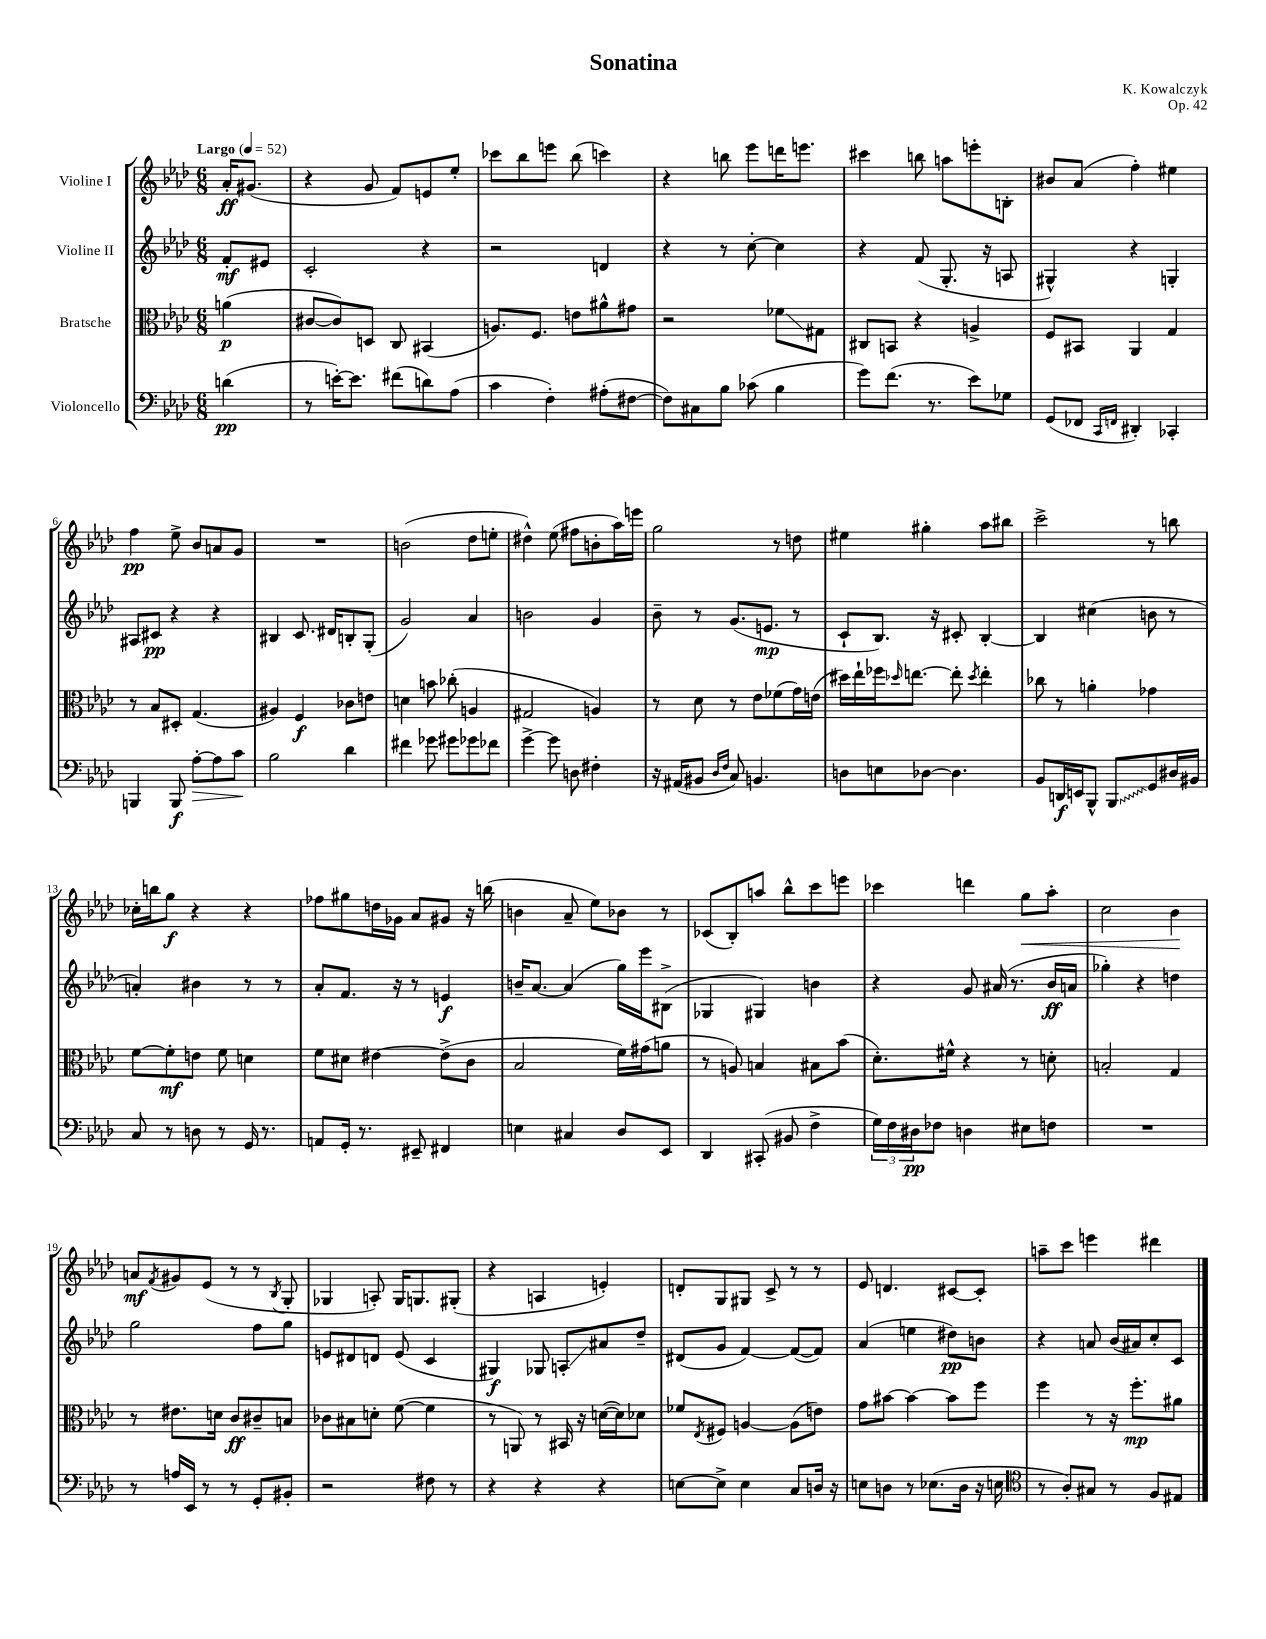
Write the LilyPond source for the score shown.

\header { title = "Sonatina" composer = "K. Kowalczyk" opus = "Op. 42" }
<<
\new StaffGroup <<
\new Staff = "s0" \with { instrumentName = "Violine I" } {
    \clef treble \key aes \major \numericTimeSignature \time 6/8 \partial 4 \tempo "Largo" 4 = 52
    aes'16-.\ff gis'8.( |
    r4 g'8 f'8) e'8 ees''8-. |
    ces'''8 bes''8 e'''8 bes''8( c'''4) |
    r4 b''8 ees'''8 d'''16 e'''8. |
    cis'''4 b''8 a''8 e'''8-. b8-. |
    bis'8 aes'8( f''4-.) eis''4 |
    f''4\pp ees''8-> bes'8 a'8 g'8 |
    R2. |
    b'2( des''8 e''8-. |
    dis''4-^) ees''8( fis''8 b'8-. aes''16) e'''16 |
    g''2 r8 d''8 |
    eis''4 gis''4-. aes''8 bis''8 |
    c'''2-> r8 b''8 |
    ces''16-. b''16 g''8\f r4 r4 |
    fes''8 gis''8 d''16 ges'16 aes'8 gis'8 r16 b''16( |
    b'4 aes'8-- ees''8) bes'8 r8 |
    ces'8( bes8-.) a''8 bes''8-^ c'''8 e'''8 |
    ces'''4 d'''4 g''8\< aes''8-. |
    c''2 bes'4\! |
    a'8\mf \acciaccatura { f'8 } gis'8 ees'8( r8 r8 \acciaccatura { bes8 } g8-. |
    ges4 a8-.) ges16 g8. gis8-.( |
    r4 a4 e'4-.) |
    d'8-. g8 gis8 c'8-> r8 r8 |
    ees'8 d'4. cis'8~ cis'8-. |
    a''8-- c'''8 e'''4 dis'''4 \bar "|." |
}
\new Staff = "s1" \with { instrumentName = "Violine II" } {
    \clef treble \key aes \major \numericTimeSignature \time 6/8 \partial 4
    f'8-.\mf eis'8 |
    c'2-. r4 |
    r2 d'4 |
    r4 r8 c''8~-. c''4 |
    r4 f'8( g8.-. r16 a8 |
    gis4-^) r4 g4-. |
    ais8 cis'8\pp r4 r4 |
    bis4 c'8. dis'16 b8-. g8-.( |
    g'2) aes'4 |
    b'2 g'4 |
    bes'8-- r8 g'8.( e'8.\mp r8 |
    c'8-! bes8.) r16 cis'8-. bes4~-. |
    bes4 cis''4( b'8 r8 |
    a'4-.) bis'4 r8 r8 |
    aes'8-. f'8. r16 r8 e'4\f |
    b'16-- aes'8.~ aes'4( g''16) ees'''16 bis8->( |
    ges4 gis4) b'4 |
    r4 g'8 ais'16( r8. bes'16\ff a'16 |
    ges''4-.) r4 d''4 |
    g''2 f''8 g''8 |
    e'8 dis'8 d'8 e'8( c'4 |
    gis4\f) ges8 a8-.\glissando ais'8 des''8-- |
    dis'8( g'8 f'4~) f'8~( f'8) |
    aes'4( e''4 dis''8\pp) b'8 |
    r4 a'8 bes'16( ais'16) c''8-. c'8 \bar "|." |
}
\new Staff = "s2" \with { instrumentName = "Bratsche" } {
    \clef alto \key aes \major \numericTimeSignature \time 6/8 \partial 4
    a'4\p( |
    cis'8~ cis'8) d8 c8 bis,4( |
    a8.) f8. e'8 ais'8-^ gis'8 |
    r2 fes'8\glissando gis8 |
    cis8 b,8 r4 a4-> |
    f8 bis,8 aes,4 g4 |
    r8 bes8 dis8-. g4.( |
    ais4) f4\f ces'8 e'8 |
    d'4 b'8 ces''8-.( a4 |
    gis2 a4) |
    r8 des'8 r8 ees'8 fes'8( g'16) e'16( |
    dis''16) ees''16-! fes''16 \grace { des''16 } e''8.~ e''8-. \acciaccatura { des''8 } e''4-. |
    ces''8 r8 a'4-. ges'4 |
    f'8~ f'8-.\mf e'8 f'8 d'4 |
    f'8 dis'8 eis'4~ eis'8->( c'8 |
    bes2 f'16) gis'16( a'8 |
    r8 a8) b4 bis8 bes'8( |
    des'8.-.) fis'16-^ r4 r8 d'8-. |
    b2-. g4 |
    r8 eis'8. d'16 c'8\ff cis'8-- b8 |
    ces'8 bis8 d'8-. f'8~( f'4 |
    r8 a,8) r8 bis,16 r16 d'16~( d'16) des'8 |
    fes'8 \acciaccatura { ees8 } fis8 a4~ a8( e'8) |
    g'8 bis'8~ bis'4~ bis'8 f''8 |
    f''4 r8 r16 f''8.-.\mp ais'8 \bar "|." |
}
\new Staff = "s3" \with { instrumentName = "Violoncello" } {
    \clef bass \key aes \major \numericTimeSignature \time 6/8 \partial 4
    d'4\pp( |
    r8 e'16~-.) e'8. fis'8( d'8) aes8( |
    c'4 f4-.) ais8-.( fis8~ |
    fis8) cis8 bes8 ces'8( bes4 |
    g'8) f'8.( r8. ees'8) ges8 |
    g,8( fes,8 \grace { c,16 f,16 } dis,4-.) ces,4-. |
    b,,4 b,,8\f aes8~-.\> aes8 c'8\! |
    bes2 des'4 |
    fis'4 ges'8 gis'8 ges'8 fes'8 |
    g'4~-> g'8 d8 fis4-. |
    r16 ais,16( bis,8 \grace { des16 f16 } c8) b,4. |
    d8 e8 des8~ des4. |
    bes,8 d,16\f e,16 bes,,8-^ \once \override Glissando.style = #'zigzag bes,,8\glissando g,8 dis16 bis,16 |
    c8 r8 d8 r8 g,16 r8. |
    a,8 g,16-. r8. eis,8-- fis,4 |
    e4 cis4 des8 ees,8 |
    des,4 cis,8-.( bis,8 f4-> |
    \tuplet 3/2 { g16) f16 dis16\pp } fes8 d4 eis8 f8 |
    R2. |
    r8 a16 ees,16 r8 r8 g,8-. bis,8-. |
    r2 fis8 r8 |
    r4 r4 r4 |
    e8~ e8-> e4 c8 d16 r16 |
    e8 d8 r8 ees8.( d16 r16 e16 |
    \clef tenor r8 aes8-.) gis8 r8 f8 eis8 \bar "|." |
}
>>
>>
